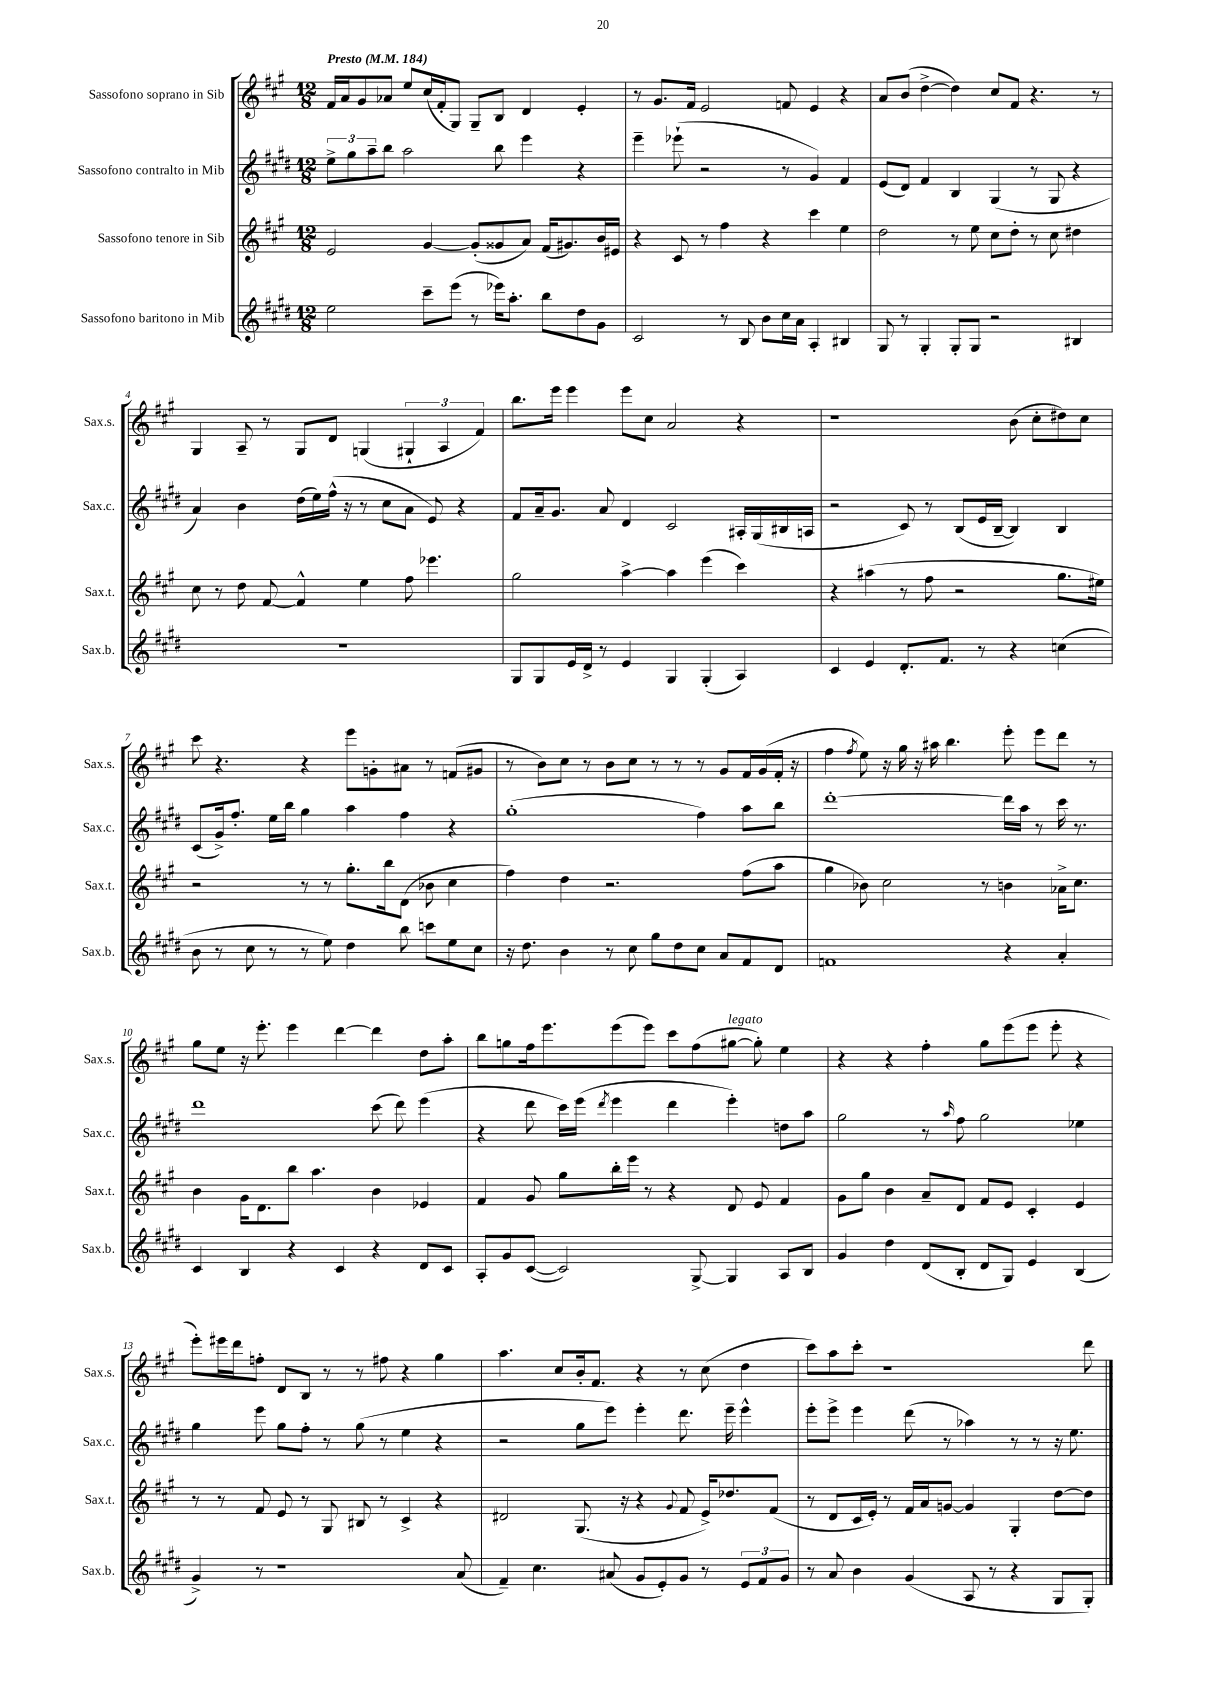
<<
\new StaffGroup <<
\new Staff = "s0" \with { instrumentName = "Sassofono soprano in Sib" shortInstrumentName = "Sax.s." } {
    \clef treble \key a \major \numericTimeSignature \time 12/8 \tempo "Presto" 4 = 184
    fis'16 a'16 gis'8 aes'8 e''8 cis''16( fis'16-. gis8) gis8-- b8 d'4 e'4-. |
    r8 gis'8. fis'16 e'2 f'8 e'4 r4 |
    a'8 b'8( d''4~-> d''4) cis''8 fis'8 r4. r8 |
    gis4 a8-- r8 gis8 d'8 g4( \tuplet 3/2 { gis4-! a4 fis'4) } |
    b''8. e'''16 e'''4 e'''8 cis''8 a'2 r4 |
    r1 b'8( cis''8-. dis''8) cis''8 |
    cis'''8 r4. r4 e'''8 g'8-. ais'8 r8 f'8( gis'8 |
    r8 b'8) cis''8 r8 b'8 cis''8 r8 r8 r8 gis'8 fis'16 gis'16( fis'16-. r16 |
    fis''4 \acciaccatura { fis''8 } e''8) r16 gis''16 r16 ais''16 b''4. e'''8-. e'''8 d'''8 r8 |
    gis''8 e''8 r16 e'''8.-. e'''4 d'''4~ d'''4 d''8 a''8-. |
    b''8 g''8 fis''16 e'''8. e'''8( e'''8) cis'''8 fis''8( gis''8~^\markup { \italic "legato" } gis''8-.) e''4 |
    r4 r4 fis''4-. gis''8 e'''8( e'''8 e'''8-. r4 |
    e'''8-.) eis'''16 d'''16 f''8-. d'8 b8 r8 r8 fis''8 r4 gis''4 |
    a''4. cis''8 b'16-. fis'8. r4 r8 cis''8( d''4 |
    cis'''8) a''8 cis'''8-. r1 d'''8 \bar "|." |
}
\new Staff = "s1" \with { instrumentName = "Sassofono contralto in Mib" shortInstrumentName = "Sax.c." } {
    \clef treble \key e \major \numericTimeSignature \time 12/8
    \tuplet 3/2 { e''8-> gis''8 a''8-- } b''8 a''2 b''8 e'''4 r4 |
    e'''4-- ees'''8-!( r2 r8 gis'4) fis'4 |
    e'8( dis'8) fis'4 b4 gis4( r8 gis8 r4 |
    a'4) b'4 dis''16( e''16) fis''16-^( r16 r8 cis''8 a'8 e'8) r4 |
    fis'8 a'16-- gis'8. a'8 dis'4 cis'2 ais16-. gis16( bis16 a16 |
    r2 cis'8) r8 b8( e'16 b16~-- b4) b4 |
    cis'8( gis'16->) fis''8.-. e''16 b''16 gis''4 a''4 fis''4 r4 |
    gis''1-.( fis''4) a''8 b''8 |
    dis'''1~-. dis'''16 a''16 r8 cis'''16 r8. |
    dis'''1 cis'''8( dis'''8) e'''4( |
    r4 dis'''8 cis'''16) e'''16( \acciaccatura { dis'''8 } e'''4 dis'''4 e'''4-.) d''8 a''8 |
    gis''2 r8 \grace { a''16 } fis''8 gis''2 ees''4 |
    gis''4 e'''8 gis''8 fis''8-. r8 gis''8( r8 e''4 r4 |
    r2 gis''8 e'''8) e'''4-. dis'''8. e'''16-- e'''4-^ |
    e'''8-. e'''8-> e'''4 dis'''8( r8 aes''4) r8 r8 r16 e''8. \bar "|." |
}
\new Staff = "s2" \with { instrumentName = "Sassofono tenore in Sib" shortInstrumentName = "Sax.t." } {
    \clef treble \key a \major \numericTimeSignature \time 12/8
    e'2 gis'4~ gis'8-.( gisis'8 a'8) fis'16( gis'8.) b'16 eis'16 |
    r4 cis'8 r8 fis''4 r4 cis'''4 e''4 |
    d''2 r8 e''8 cis''8 d''8-. r8 cis''8 dis''4 |
    cis''8 r8 d''8 fis'8~ fis'4-^ e''4 fis''8 ees'''4. |
    gis''2 a''4~-> a''4 e'''4( cis'''4) |
    r4 ais''4( r8 fis''8 r2 gis''8. eis''16) |
    r2 r8 r8 gis''8.-. b''16 d'8( bes'8 cis''4 |
    fis''4) d''4 r2. fis''8( a''8 |
    gis''4 bes'8) cis''2 r8 b'4 aes'16-> cis''8. |
    b'4 gis'16 d'8. b''8 a''4. b'4 ees'4 |
    fis'4 gis'8 gis''8 b''16-. e'''16 r8 r4 d'8 e'8 fis'4 |
    gis'8 gis''8 b'4 a'8-- d'8 fis'8 e'8 cis'4-. e'4 |
    r8 r8 fis'8 e'8 r8 gis8 bis8 r8 cis'4-> r4 |
    dis'2 gis8.( r16 r4 \appoggiatura { gis'8 } fis'8 e'16->) des''8. fis'8( |
    r8 d'8 cis'16 e'16-.) r8 fis'16 a'16 g'8~ g'4 gis4-. d''8~ d''8 \bar "|." |
}
\new Staff = "s3" \with { instrumentName = "Sassofono baritono in Mib" shortInstrumentName = "Sax.b." } {
    \clef treble \key e \major \numericTimeSignature \time 12/8
    e''2 cis'''8-- e'''8( r8 ees'''16) a''8.-. b''8 dis''8 gis'8 |
    cis'2 r8 b8 b'8 cis''16 a'16 a4-. bis4 |
    gis8 r8 gis4-. gis8-. gis8 r2 bis4 |
    R1. |
    gis8 gis8 e'16 dis'16-> r8 e'4 gis4 gis4-.( a4) |
    cis'4 e'4 dis'8.-. fis'8. r8 r4 c''4( |
    b'8 r8 cis''8 r8 r8 e''8) dis''4 b''8 c'''8 e''8 cis''8 |
    r16 dis''8. b'4 r8 cis''8 gis''8 dis''8 cis''8 a'8 fis'8 dis'8 |
    f'1 r4 a'4-. |
    cis'4 b4 r4 cis'4 r4 dis'8 cis'8 |
    a8-. gis'8 cis'8~( cis'2) gis8~-> gis4 a8 b8 |
    gis'4 dis''4 dis'8( b8-. dis'8 gis8) e'4 b4( |
    gis'4->) r8 r1 a'8( |
    fis'4--) cis''4. ais'8( gis'8 e'8-.) gis'8 r8 \tuplet 3/2 { e'8 fis'8 gis'8 } |
    r8 a'8 b'4 gis'4( a8 r8 r4 gis8 gis8-.) \bar "|." |
}
>>
>>
